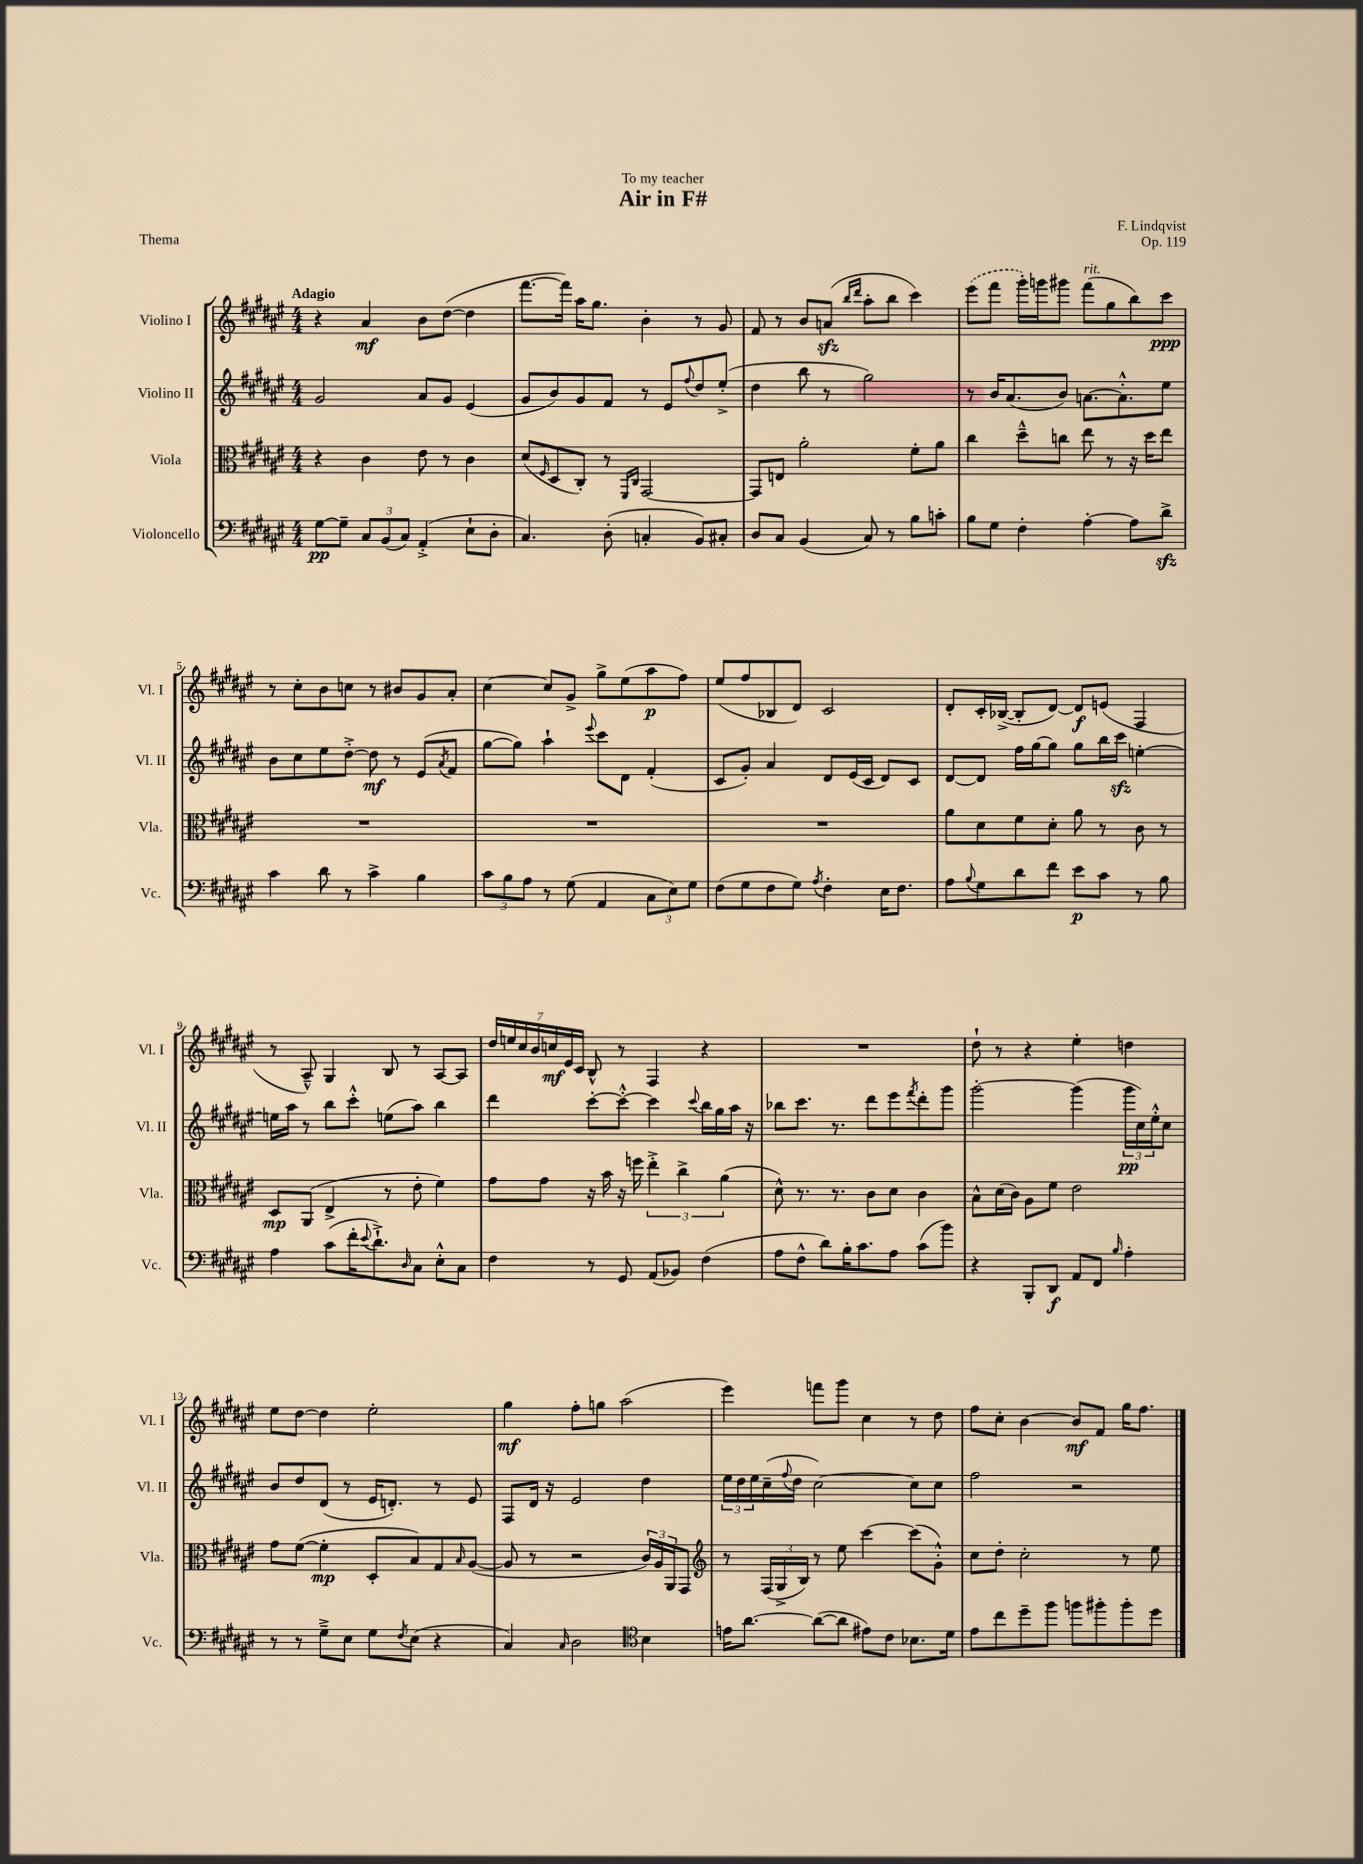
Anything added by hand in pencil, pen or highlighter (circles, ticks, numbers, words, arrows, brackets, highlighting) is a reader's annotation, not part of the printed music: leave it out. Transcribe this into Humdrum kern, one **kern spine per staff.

**kern	**kern	**kern	**kern
*staff4	*staff3	*staff2	*staff1
*clefF4	*clefC3	*clefG2	*clefG2
*k[f#c#g#d#a#e#]	*k[f#c#g#d#a#e#]	*k[f#c#g#d#a#e#]	*k[f#c#g#d#a#e#]
*M4/4	*M4/4	*M4/4	*M4/4
[8G#	4r	2g#	4r
8G#~]	.	.	.
12C#	4c#	.	4a#
(12BB	.	.	.
12C#)	.	.	.
(4AA#'^	8e#	8a#	8b
.	8r	8g#	([8dd#
8E#`	4c#	(4e#	4dd#]
8D#'	.	.	.
=	=	=	=
4.C#)	(8d#	8g#	[8.fff#
.	16qqF#	.	.
.	8D#	8b)	.
.	.	.	16fff#])
.	8C#')	8g#	16aa#
.	.	.	8.gg#
(8D#'	8r	8f#	.
.	16qqFF#	.	.
.	16qqC#	.	.
4C'	[2GG#	8r	4b'
.	.	8e#	.
.	.	8qqff#	.
8BB)	.	8dd#	8r
8C#'	.	(8ee#'^	8g#
=	=	=	=
8D#	8GG#]	4dd#	8f#
8C#	8E	.	8r
(4BB	2a#'	8bb	8b
.	.	8r	(8a
.	.	.	16qqbb
.	.	.	16qqddd#
8C#)	.	2gg#)	8aa#'
8r	.	.	8bb
8B	8f#'	.	4ccc#)
8c'	8a#	.	.
=	=	=	=
8B	4cc#	8r	(8eee#
8G#	.	16b	8fff#
.	.	(8.a#	.
4F#'	8dd#~^^	.	16ggg#')
.	.	.	16ggg
.	8cc	8b)	8ggg#
[4A#'	8ee#	[8.a	(8fff#
.	8r	.	8gg#
.	.	8.a'^^]	.
8A#]	16r	.	8bb)
.	16dd#	.	.
8d#^	8ee#	8ee#	8ccc#
=	=	=	=
4c#	1r	8b	8r
.	.	8cc#	8cc#'
8d#	.	8ee#	8b
8r	.	[8dd#'^	8cc
4c#^	.	8dd#]	8r
.	.	8r	8b#
4B	.	(8e#	8g#
.	.	8qa#	.
.	.	8f#	8a#'
=	=	=	=
12c#	1r	[8gg#	[4cc#
12B	.	.	.
.	.	8gg#])	.
12A#	.	.	.
8r	.	4aa#`	8cc#]
(8G#	.	.	8g#^
.	.	8qqeee#	.
4AA#	.	8ccc#	8gg#^
.	.	8d#	(8ee#
12C#	.	(4f#'	8aa#
12E#)	.	.	.
.	.	.	8ff#)
12G#	.	.	.
=	=	=	=
(8F#	1r	8c#	(8ee#
8G#	.	8g#')	8ff#
8F#	.	4a#	8B-
8G#)	.	.	8d#)
8qA#	.	.	.
4F#'	.	8d#	2c#
.	.	(16e#	.
.	.	16c#	.
16E#	.	8d#)	.
8.F#	.	.	.
.	.	8c#	.
=	=	=	=
8A#	8a#	[8d#	8d#'
8qqB	.	.	.
8G#	8d#	8d#]	16c#'
.	.	.	([16B-^
8d#	8f#	16ff#	8B-']
.	.	[16gg#	.
8f#	8d#'	8gg#]	[8d#)
8e#	8a#	8gg#	8d#]
8c#	8r	16bb	(8e
.	.	16ccc#	.
8r	8c#	[4ee'	4F#
8B	8r	.	.
=	=	=	=
4A#	8D#	16ee]	8r
.	.	16aa#	.
.	(8AA#	8r	8A#~^^)
(8c#	4E#^	8bb	4G#
16f#'	.	8ccc#'^^	.
8qqe#	.	.	.
8.d#`^)	.	.	.
.	8r	(8ee	8B
16qqD#	.	.	.
8C#	8e#'	8aa#)	8r
8E#'^^	4f#)	4bb	[8A#
8C#	.	.	8A#]
=	=	=	=
4F#	8g#	4ddd#	28dd#
.	.	.	28ee
.	.	.	28cc#
.	.	.	28b
.	8g#	.	.
.	.	.	28cc
.	.	.	28e#
.	.	.	28c#
8r	16r	[8ccc#'	8B^^
.	16b	.	.
8GG#	16r	8ccc#'^^_	8r
.	16ff	.	.
(8AA#	6ee#'^	4ccc#]	4F#
8BB-)	.	.	.
.	6cc#^	.	.
.	.	8qqccc#	.
(4F#	.	16bb	4r
.	.	16gg#	.
.	(6a#	.	.
.	.	16aa#	.
.	.	16r	.
=	=	=	=
8A#	8d#^^)	8bb-	1r
8F#^^	8.r	8.ccc#	.
8d#)	.	.	.
.	8.r	8.r	.
16B'	.	.	.
8.c#	.	.	.
.	8c#	8ddd#	.
8A#	8d#	8eee#	.
.	.	8qfff#	.
(8c#	4c#	8ddd#'	.
8b)	.	8ggg#	.
=	=	=	=
4r	8B^^	[2ggg#'	8dd#`
.	(16d#	.	8r
.	16c#)	.	.
8BBB'	8A#	.	4r
8DD#	8f#	.	.
8AA#	2e#	(4ggg#]	4ee#'
8FF#	.	.	.
16qqB	.	.	.
4A#'	.	24ggg#	4dd
.	.	24cc#)	.
.	.	24ee#'^^	.
.	.	8cc#	.
=	=	=	=
8r	8g#	8b	8ee#
8r	([8f#	8dd#	[8dd#
8G#~^	4f#']	(8d#	4dd#]
8E#	.	8r	.
8G#	8D#'	16e#	2ee#'
.	.	8.d')	.
8qF#	.	.	.
(8E#	8B)	.	.
4r	8G#	8r	.
.	16qqB	.	.
.	([8A#	8e#	.
=	=	=	=
4C#)	8A#]	8F#	4gg#
.	8r	16d#	.
.	.	16r	.
16qqC#	.	.	.
2D#	2r	2e#	8ff#'
.	.	.	8gg
.	.	.	(2aa#
*clefC4	*	*	*
4B	24c#)	4dd#	.
.	24A#	.	.
.	24AA#	.	.
.	8GG#	.	.
=	=	=	=
*	*clefG2	*	*
16e	8r	24ee#	4eee#)
.	.	24dd#	.
[8.a#	.	.	.
.	.	24ee#	.
.	(24F#	(16cc#~	.
.	24G#^	.	.
.	.	8qqff#	.
.	.	16dd#	.
.	24B)	.	.
(8a#_	8r	[2cc#)	8fff
8a#]	8ee#	.	8ggg#
8e#)	[4ccc#	.	4cc#
8c#	.	.	.
8.B-	(8ccc#]	8cc#]	8r
.	8g#'^^)	8cc#	8dd#
16d#	.	.	.
=	=	=	=
8e#	8cc#	2ff#	8ff#
8cc#	8dd#'	.	8cc#'
8dd#~	2cc#'	.	[4b
8ff#	.	.	.
8ff	.	2r	8b]
8ff#'	.	.	8f#
8ff#'	8r	.	16gg#
.	.	.	8.ff#
8dd#	8ee#	.	.
==	==	==	==
*-	*-	*-	*-
